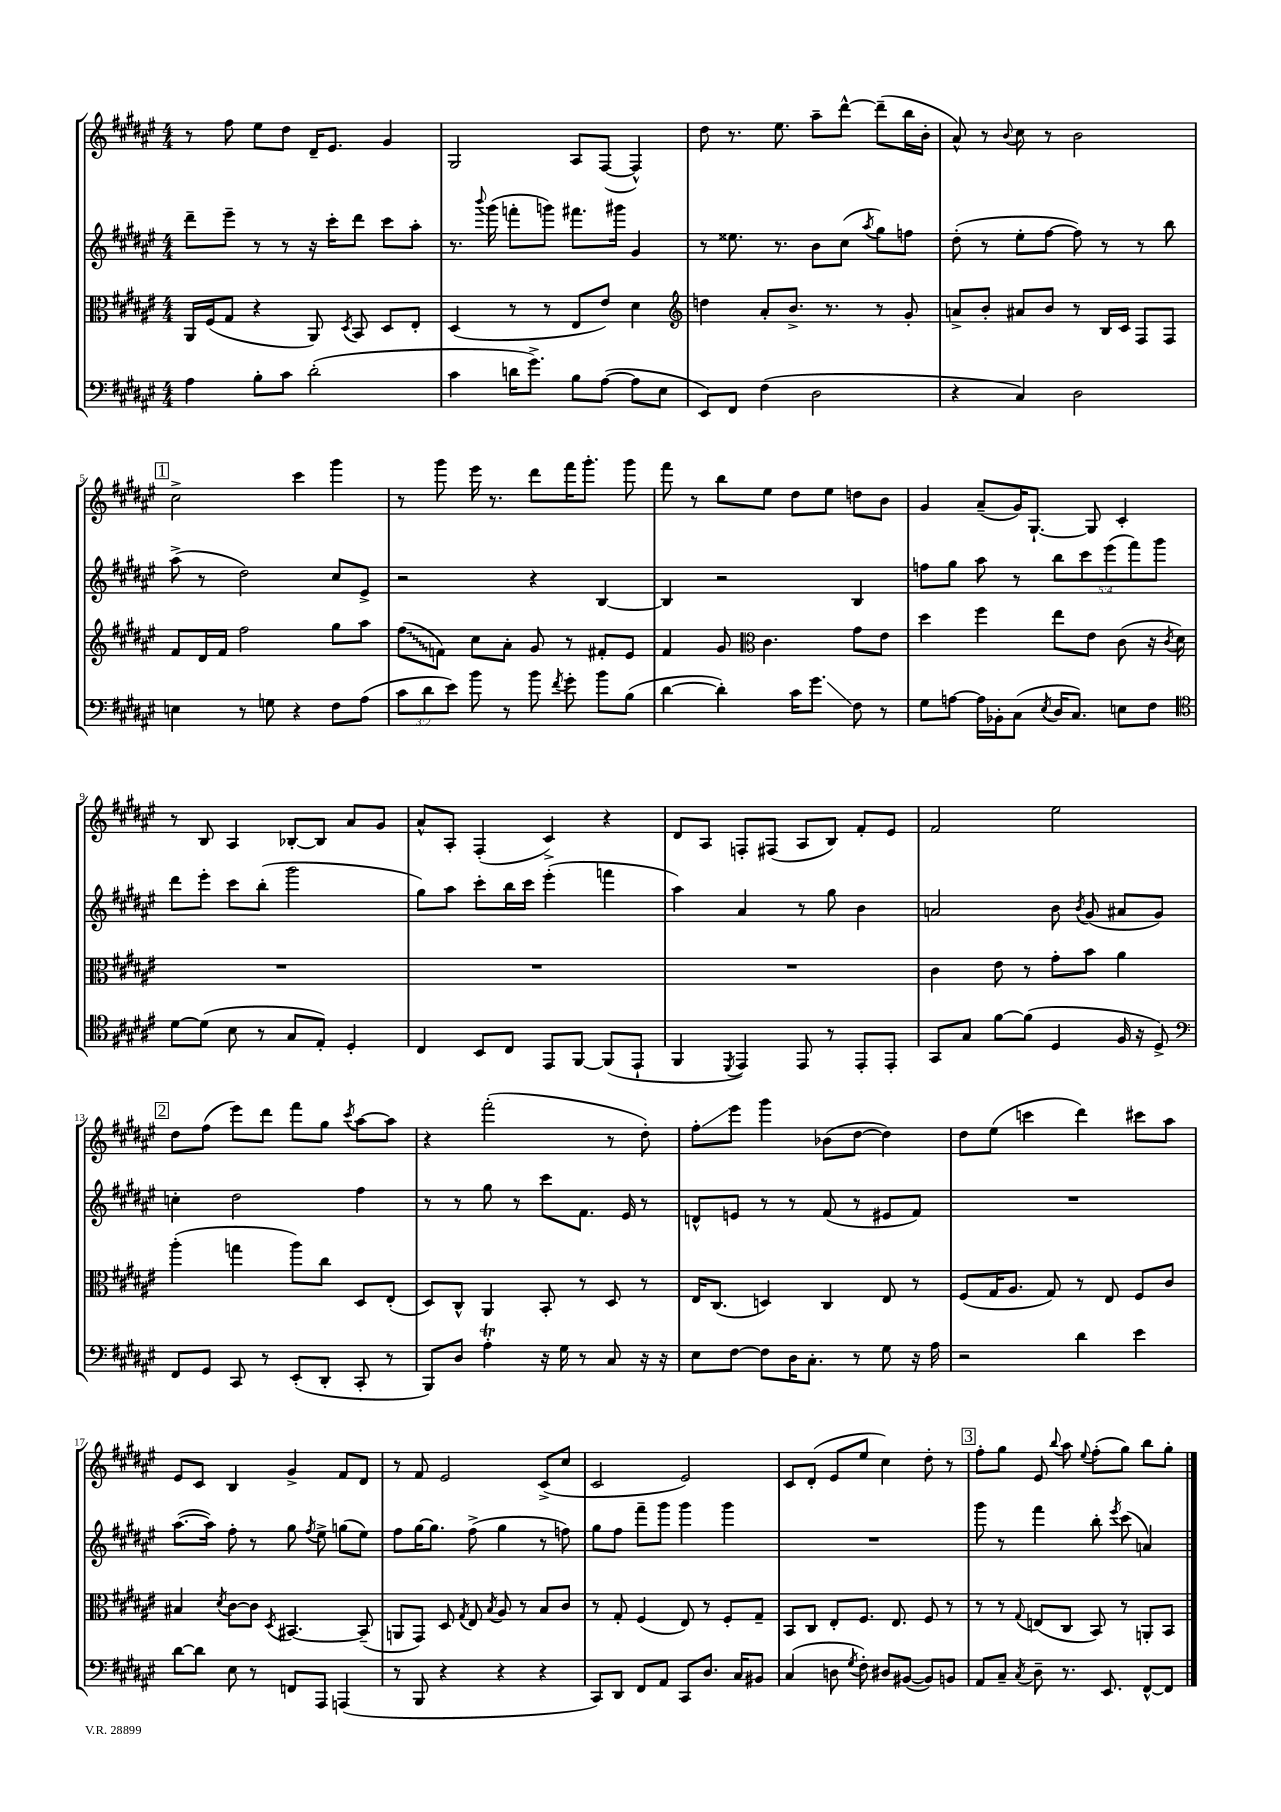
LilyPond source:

<<
\new StaffGroup <<
\new Staff = "s0" {
    \clef treble \key fis \major \numericTimeSignature \time 4/4
    \autoBeamOff r8 fis''8 eis''8[ dis''8] dis'16[-- eis'8.] gis'4 |
    gis2 ais8[ fis8]~( fis4-^) |
    dis''8 r8. eis''8. ais''8[-- dis'''8]~-^ dis'''8[--( b''16 b'16]-. |
    ais'8-^) r8 \appoggiatura { b'8 } cis''8 r8 b'2 |
    \mark \markup { \box "1" } cis''2-> cis'''4 gis'''4 |
    r8 gis'''8 eis'''16 r8. dis'''8[ fis'''16 gis'''8.]-. gis'''8 |
    fis'''8 r8 b''8[ eis''8] dis''8[ eis''8] d''8[ b'8] |
    gis'4 ais'8[--( gis'16) gis8.]~-! gis8 cis'4-. |
    r8 b8 ais4 bes8[~-. bes8] ais'8[ gis'8] |
    ais'8[-^ ais8]-. fis4-.( cis'4->) r4 |
    dis'8[ ais8] f8[-. fis8]( ais8[ b8]) fis'8[-. eis'8] |
    fis'2 eis''2 |
    \mark \markup { \box "2" } dis''8[ fis''8]( eis'''8[) dis'''8] fis'''8[ gis''8] \acciaccatura { cis'''8 } ais''8[~ ais''8] |
    r4 fis'''2-.( r8 dis''8-.) |
    fis''8[-.\glissando eis'''8] gis'''4 bes'8[( dis''8]~ dis''4) |
    dis''8[ eis''8]( c'''4 dis'''4) cis'''8[ ais''8] |
    eis'8[ cis'8] b4 gis'4-> fis'8[ dis'8] |
    r8 fis'8 eis'2 cis'8[->( cis''8] |
    cis'2 eis'2) |
    cis'8[ dis'8]-.( eis'8[ eis''8] cis''4) dis''8-. r8 |
    \mark \markup { \box "3" } fis''8[-. gis''8] eis'8 \appoggiatura { b''8 } ais''8 \appoggiatura { eis''8 } fis''8[-.( gis''8]) b''8[ gis''8]-. \bar "|." |
}
\new Staff = "s1" {
    \clef treble \key fis \major \numericTimeSignature \time 4/4 \override Staff.TupletNumber.text = #tuplet-number::calc-fraction-text
    \autoBeamOff dis'''8[-- eis'''8]-- r8 r8 r16 cis'''16[-. dis'''8] cis'''8[ ais''8]-. |
    r8. \appoggiatura { b'''8 } gis'''16( f'''8[-. g'''8]) fis'''8.[ gis'''16] gis'4 |
    r8 eisis''8. r8. b'8[ cis''8]( \acciaccatura { ais''8 } gis''8[) f''8] |
    dis''8-.( r8 eis''8[-. fis''8]~ fis''8) r8 r8 b''8 |
    \mark \markup { \box "1" } ais''8->( r8 dis''2) cis''8[ eis'8]-> |
    r2 r4 b4~ |
    b4 r2 b4 |
    f''8[ gis''8] ais''8 r8 \tuplet 5/4 { b''8[ cis'''8 eis'''8( fis'''8) gis'''8] } |
    dis'''8[ eis'''8]-. cis'''8[ b''8]-.( gis'''2 |
    gis''8[) ais''8] cis'''8[-. b''16 cis'''16] eis'''4-.( f'''4 |
    ais''4) ais'4 r8 gis''8 b'4 |
    a'2 b'8 \acciaccatura { b'8 } gis'8( ais'8[ gis'8]) |
    \mark \markup { \box "2" } c''4-. dis''2 fis''4 |
    r8 r8 gis''8 r8 cis'''8[ fis'8.] eis'16 r8 |
    d'8[-^ e'8] r8 r8 fis'8( r8 eis'8[ fis'8]) |
    R1 |
    ais''8.[~( ais''16]) fis''8-. r8 gis''8 \acciaccatura { fis''8 } eis''8-> g''8[( eis''8]) |
    fis''8[ gis''16~ gis''8.] fis''8->( gis''4 r8 f''8) |
    gis''8[ fis''8] fis'''8[-- gis'''8] gis'''4 gis'''4 |
    R1 |
    \mark \markup { \box "3" } gis'''8 r8 fis'''4 b''8-. \acciaccatura { eis'''8 } cis'''8( a'4) \bar "|." |
}
\new Staff = "s2" {
    \clef alto \key fis \major \numericTimeSignature \time 4/4
    \autoBeamOff ais,16[ fis16( gis8] r4 ais,8) \acciaccatura { dis8 } b,8 dis8[ eis8]-. |
    dis4( r8 r8 eis8[ eis'8]) dis'4 |
    \clef treble d''4 ais'8[-. b'8.]-> r8. r8 gis'8-. |
    a'8[-> b'8]-. ais'8[ b'8] r8 b16[ cis'16] fis8[ fis8] |
    \mark \markup { \box "1" } fis'8[ dis'16 fis'16] fis''2 gis''8[ ais''8] |
    \once \override Glissando.style = #'zigzag fis''8[\glissando( f'8]) cis''8[ ais'8]-. gis'8 r8 fis'8[-. eis'8] |
    fis'4 gis'8 \clef alto cis'4. gis'8[ eis'8] |
    dis''4 fis''4 eis''8[ eis'8] cis'8( r16 \acciaccatura { cis'8 } dis'16) |
    R1 |
    R1 |
    R1 |
    cis'4 eis'8 r8 gis'8[-. b'8] ais'4 |
    \mark \markup { \box "2" } ais''4-.( g''4 ais''8[) cis''8] dis8[ eis8]-.( |
    dis8[) cis8]-^ ais,4 b,8-. r8 dis8 r8 |
    eis16[ cis8.]( d4) cis4 eis8 r8 |
    fis8[( gis16 ais8.] gis8) r8 eis8 fis8[ cis'8] |
    bis4 \acciaccatura { dis'8 } cis'8[~ cis'8] \acciaccatura { dis8 } bis,4.~ bis,8--( |
    a,8[ gis,8]) dis8 \acciaccatura { gis8 } eis8 \acciaccatura { b8 } ais8 r8 b8[ cis'8] |
    r8 gis8-. fis4( eis8) r8 fis8[-. gis8]-- |
    b,8[ cis8] eis8[-. fis8.] eis8. fis8 r8 |
    \mark \markup { \box "3" } r8 r8 \appoggiatura { gis8 } e8[( cis8] b,8) r8 a,8[-. b,8] \bar "|." |
}
\new Staff = "s3" {
    \clef bass \key fis \major \numericTimeSignature \time 4/4 \override Staff.TupletNumber.text = #tuplet-number::calc-fraction-text
    \autoBeamOff ais4 b8[-. cis'8] dis'2-.( |
    cis'4 d'16[ gis'8.]->) b8[ ais8]~( ais8[ eis8] |
    eis,8[) fis,8] fis4( dis2 |
    r4 cis4) dis2 |
    \mark \markup { \box "1" } e4 r8 g8 r4 fis8[ ais8]( |
    \tuplet 3/2 { cis'8[ dis'8 eis'8]) } b'8 r8 b'8 \acciaccatura { fis'8 } gis'8-. b'8[ b8]( |
    dis'4~ dis'4-.) cis'16[ gis'8.]\glissando fis8 r8 |
    gis8[ a8]~ a16[ bes,16-. cis8]( \acciaccatura { eis8 } dis16[ cis8.]) e8[ fis8] |
    \clef tenor dis'8[~ dis'8]( b8 r8 gis8[ eis8]-.) dis4-. |
    cis4 b,8[ cis8] eis,8[ fis,8]~ fis,8[( eis,8]-! |
    fis,4 \acciaccatura { dis,8 } eis,4) eis,8 r8 eis,8[-. eis,8]-. |
    gis,8[ gis8] fis'8[~ fis'8]( dis4 fis16 r16 dis8->) |
    \mark \markup { \box "2" } \clef bass fis,8[ gis,8] cis,8 r8 eis,8[-.( dis,8]-. cis,8-. r8 |
    b,,8[) dis8] ais4-.\trill r16 gis16 r8 cis8 r16 r16 |
    eis8[ fis8]~ fis8[ dis16 cis8.]-. r8 gis8 r16 ais16 |
    r2 dis'4 eis'4 |
    dis'8[~ dis'8] eis8 r8 f,8[ ais,,8] a,,4( |
    r8 b,,8 r4 r4 r4 |
    cis,8[) dis,8] fis,8[ ais,8] cis,8[ dis8.] cis16[ bis,8] |
    cis4( d8 \acciaccatura { gis8 } fis8-.) dis8[ bis,8]~( bis,8[) b,8] |
    \mark \markup { \box "3" } ais,8[ cis8]-- \acciaccatura { cis8 } dis8-- r8. eis,8. fis,8[~-^ fis,8] \bar "|." |
}
>>
>>
